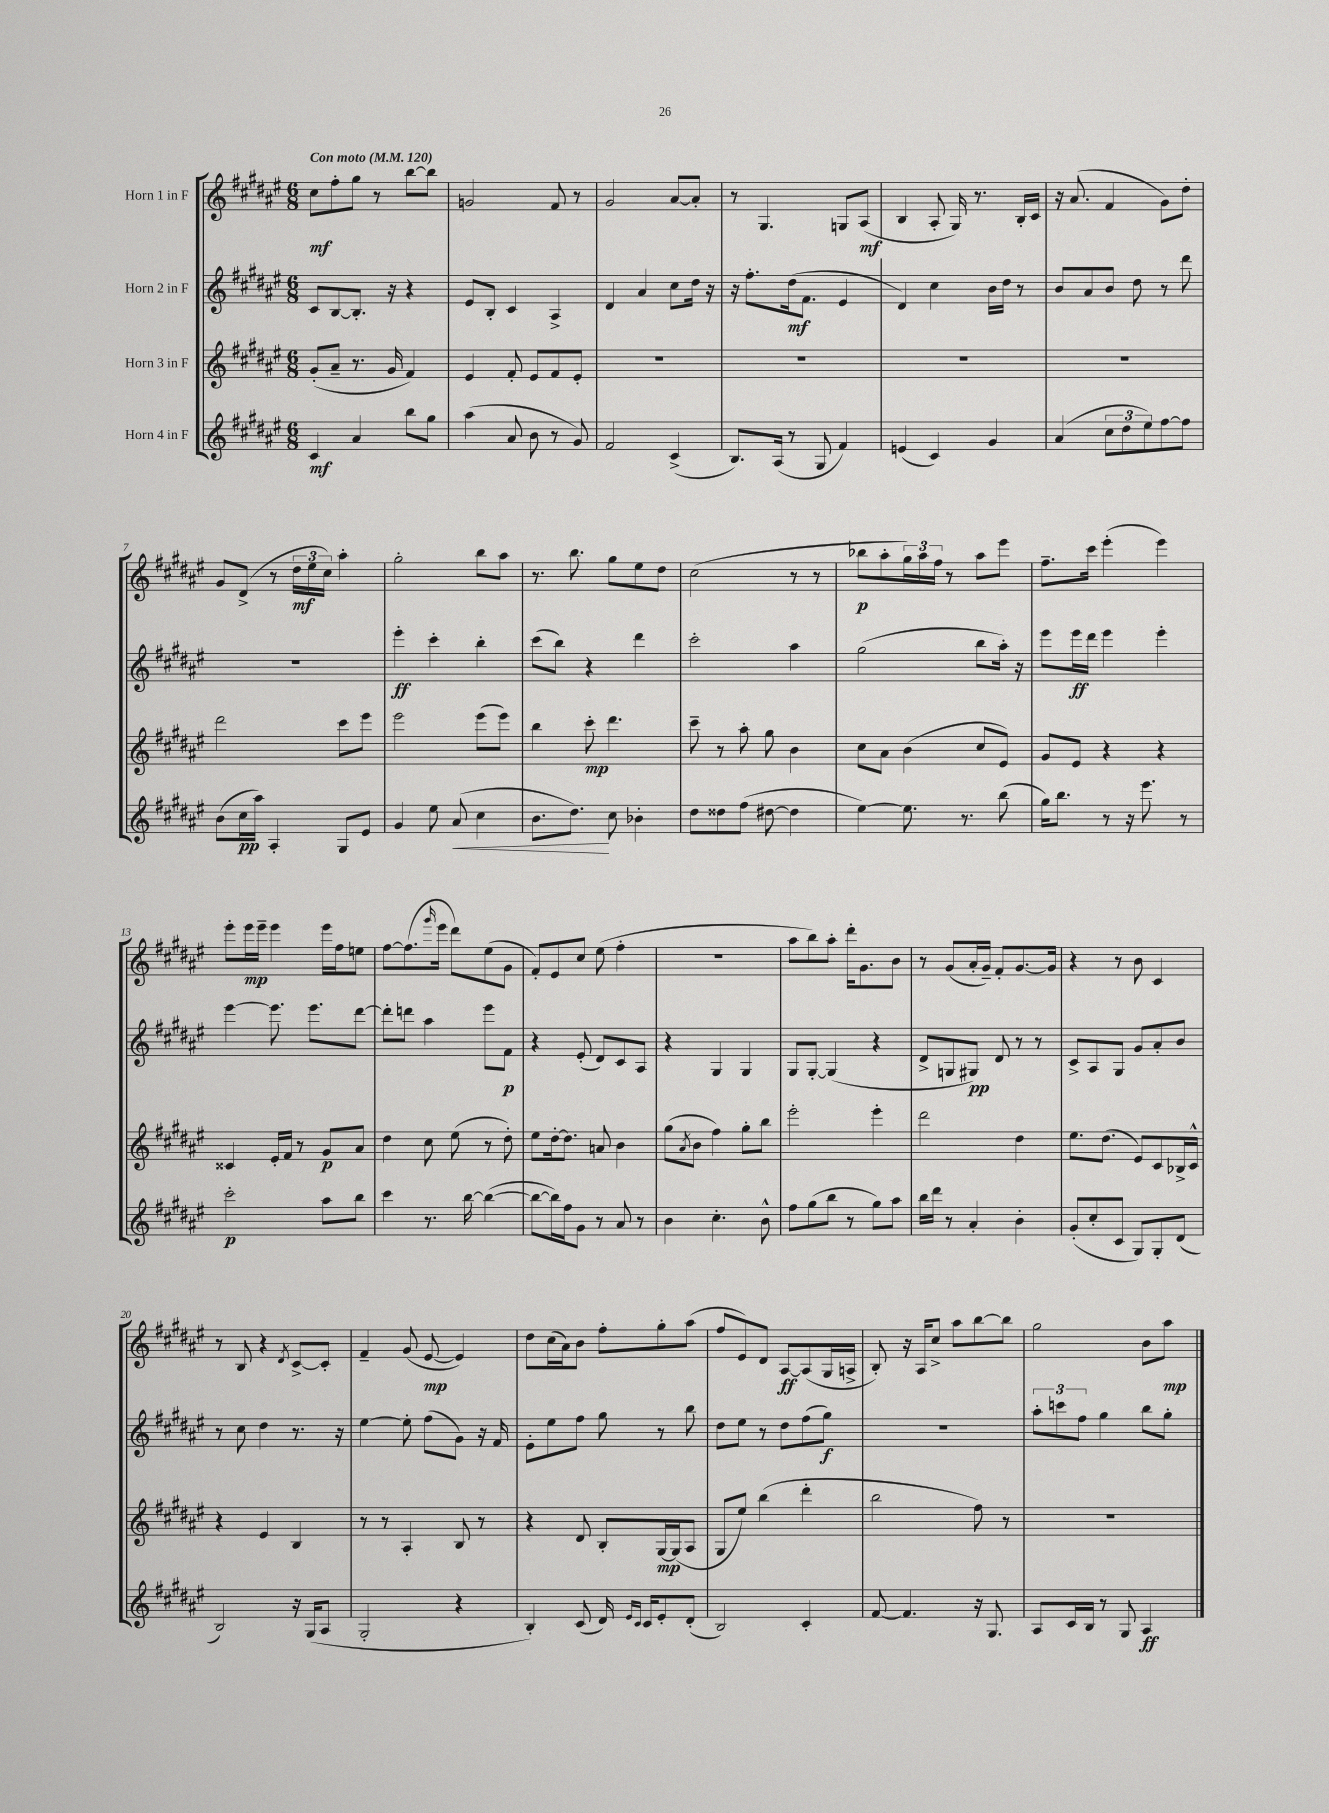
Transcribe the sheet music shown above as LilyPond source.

<<
\new StaffGroup <<
\new Staff = "s0" \with { instrumentName = "Horn 1 in F" } {
    \clef treble \key fis \major \numericTimeSignature \time 6/8 \tempo "Con moto" 4 = 120
    cis''8\mf fis''8-. gis''8 r8 b''8~ b''8 |
    g'2 fis'8 r8 |
    gis'2 ais'8~ ais'8-. |
    r8 gis4. g8 ais8\mf( |
    b4 ais8-. gis16) r8. b16-. cis'16 |
    r16 ais'8.( fis'4 gis'8) dis''8-. |
    gis'8 dis'8->( r8 \tuplet 3/2 { dis''16\mf eis''16 cis''16) } ais''4-. |
    gis''2-. b''8 ais''8 |
    r8. b''8. gis''8 eis''8 dis''8 |
    cis''2( r8 r8 |
    bes''8\p ais''8-. \tuplet 3/2 { gis''16) ais''16 fis''16 } r8 ais''8 eis'''8 |
    fis''8.-- cis'''16 eis'''4-.( eis'''4) |
    eis'''8-. eis'''16\mp eis'''16-- eis'''4 eis'''16 fis''16 e''8 |
    fis''8~ fis''8.( \grace { gis'''16 } eis'''16 dis'''8) eis''8( gis'8 |
    fis'8-.) eis'8 cis''8 eis''8( fis''4-. |
    R2. |
    ais''8 b''8) ais''8-. dis'''16-. gis'8. b'8 |
    r8 gis'8( ais'16-. gis'16--) fis'8-. gis'8.~ gis'16 |
    r4 r8 b'8 cis'4 |
    r8 b8 r4 \acciaccatura { dis'8 } cis'8~-> cis'8-. |
    fis'4-- gis'8( eis'8~\mp eis'4) |
    dis''8 cis''16( ais'16) b'8 fis''8-. gis''8-. ais''8( |
    fis''8 eis'8) dis'8 ais8~\ff ais8( gis16 a16-> |
    b8-.) r16 ais16 cis''8-> ais''8 b''8~ b''8 |
    gis''2 b'8 ais''8\mp \bar "|." |
}
\new Staff = "s1" \with { instrumentName = "Horn 2 in F" } {
    \clef treble \key fis \major \numericTimeSignature \time 6/8
    cis'8 b8~ b8.-. r16 r4 |
    eis'8 b8-. cis'4 ais4-> |
    dis'4 ais'4 cis''8 dis''16 r16 |
    r16 fis''8.-. dis''16\mf( fis'8. eis'4 |
    dis'4) cis''4 b'16 dis''16 r8 |
    b'8 ais'8 b'8 dis''8 r8 dis'''8 |
    R2. |
    eis'''4-.\ff cis'''4-. b''4-. |
    cis'''8( b''8) r4 dis'''4 |
    cis'''2-. ais''4 |
    gis''2( b''8 ais''16-.) r16 |
    eis'''8 eis'''16\ff dis'''16 eis'''4 eis'''4-. |
    eis'''4~ eis'''8. eis'''8. dis'''8~ |
    dis'''8-. d'''8 ais''4 eis'''8 fis'8\p |
    r4 eis'8-.( dis'8) cis'8 ais8 |
    r4 gis4 gis4 |
    gis8 gis8~-. gis4( r4 |
    dis'8-> g8 gis8\pp) dis'8 r8 r8 |
    cis'8-> ais8 gis8 gis'8 ais'8-. b'8 |
    r8 cis''8 dis''4 r8. r16 |
    eis''4~ eis''8-. fis''8( gis'8) r16 fis'16 |
    eis'8-. eis''8 fis''8 gis''8 r8 b''8 |
    dis''8 eis''8 r8 dis''8 fis''8( gis''8\f) |
    R2. |
    \tuplet 3/2 { ais''8-. c'''8 fis''8 } gis''4 b''8 gis''8-. \bar "|." |
}
\new Staff = "s2" \with { instrumentName = "Horn 3 in F" } {
    \clef treble \key fis \major \numericTimeSignature \time 6/8
    gis'8-.( ais'8-- r8. gis'16 fis'4) |
    eis'4 fis'8-. eis'8 fis'8 eis'8-. |
    R2. |
    R2. |
    R2. |
    R2. |
    dis'''2 cis'''8 eis'''8 |
    eis'''2 eis'''8( eis'''8) |
    b''4 cis'''8-.\mp dis'''4. |
    cis'''8-- r8 ais''8-. gis''8 b'4 |
    cis''8 ais'8 b'4( cis''8 eis'8) |
    gis'8 eis'8 r4 r4 |
    cisis'4 eis'16-. fis'16 r8 gis'8\p ais'8 |
    dis''4 cis''8 eis''8( r8 dis''8-.) |
    eis''8 dis''16~-. dis''8. a'8 b'4 |
    gis''8( \acciaccatura { ais'8 } b'8 fis''4) gis''8-. b''8 |
    eis'''2-. eis'''4-. |
    dis'''2 dis''4 |
    eis''8. dis''8.( eis'8) cis'8 bes16-> cis'16-^ |
    r4 eis'4 b4 |
    r8 r8 ais4-. b8 r8 |
    r4 dis'8 b8-. gis16~\mp gis16( ais8 |
    gis8 eis''8) b''4( dis'''4-. |
    b''2 fis''8) r8 |
    R2. \bar "|." |
}
\new Staff = "s3" \with { instrumentName = "Horn 4 in F" } {
    \clef treble \key fis \major \numericTimeSignature \time 6/8
    cis'4\mf ais'4 b''8 gis''8 |
    ais''4( ais'8 b'8 r8 gis'8) |
    fis'2 cis'4->( |
    b8.) ais16( r8 gis8 fis'4) |
    e'4( cis'4) gis'4 |
    ais'4( \tuplet 3/2 { cis''8 dis''8 eis''8) } fis''8~ fis''8 |
    b'8( cis''16\pp ais''16) ais4-. gis8 eis'8 |
    gis'4 eis''8 ais'8\<( cis''4 |
    b'8. dis''8.\!) cis''8 bes'4-. |
    dis''8 disis''8 fis''8( dis''8~ dis''4 |
    eis''4~) eis''8. r8. b''8( |
    gis''16) b''8. r8 r16 eis'''8. r8 |
    cis'''2-.\p ais''8 b''8 |
    cis'''4 r8. b''16~ b''4~( |
    b''8~ b''16) fis''16 gis'8 r8 ais'8 r8 |
    b'4 cis''4.-. b'8-^ |
    fis''8 gis''8( b''8 r8 gis''8) ais''8 |
    b''16 dis'''16 r8 ais'4-. b'4-. |
    gis'8-.( cis''8-. cis'8 gis8) gis8-. dis'8( |
    b2) r16 gis16( ais8 |
    gis2-. r4 |
    b4-.) cis'8( dis'16) \grace { eis'16 cis'16 } cis'16 eis'8-. dis'8-.( |
    b2) cis'4-. |
    fis'8~ fis'4. r16 gis8. |
    ais8 cis'16 b16 r8 gis8 ais4\ff \bar "|." |
}
>>
>>
